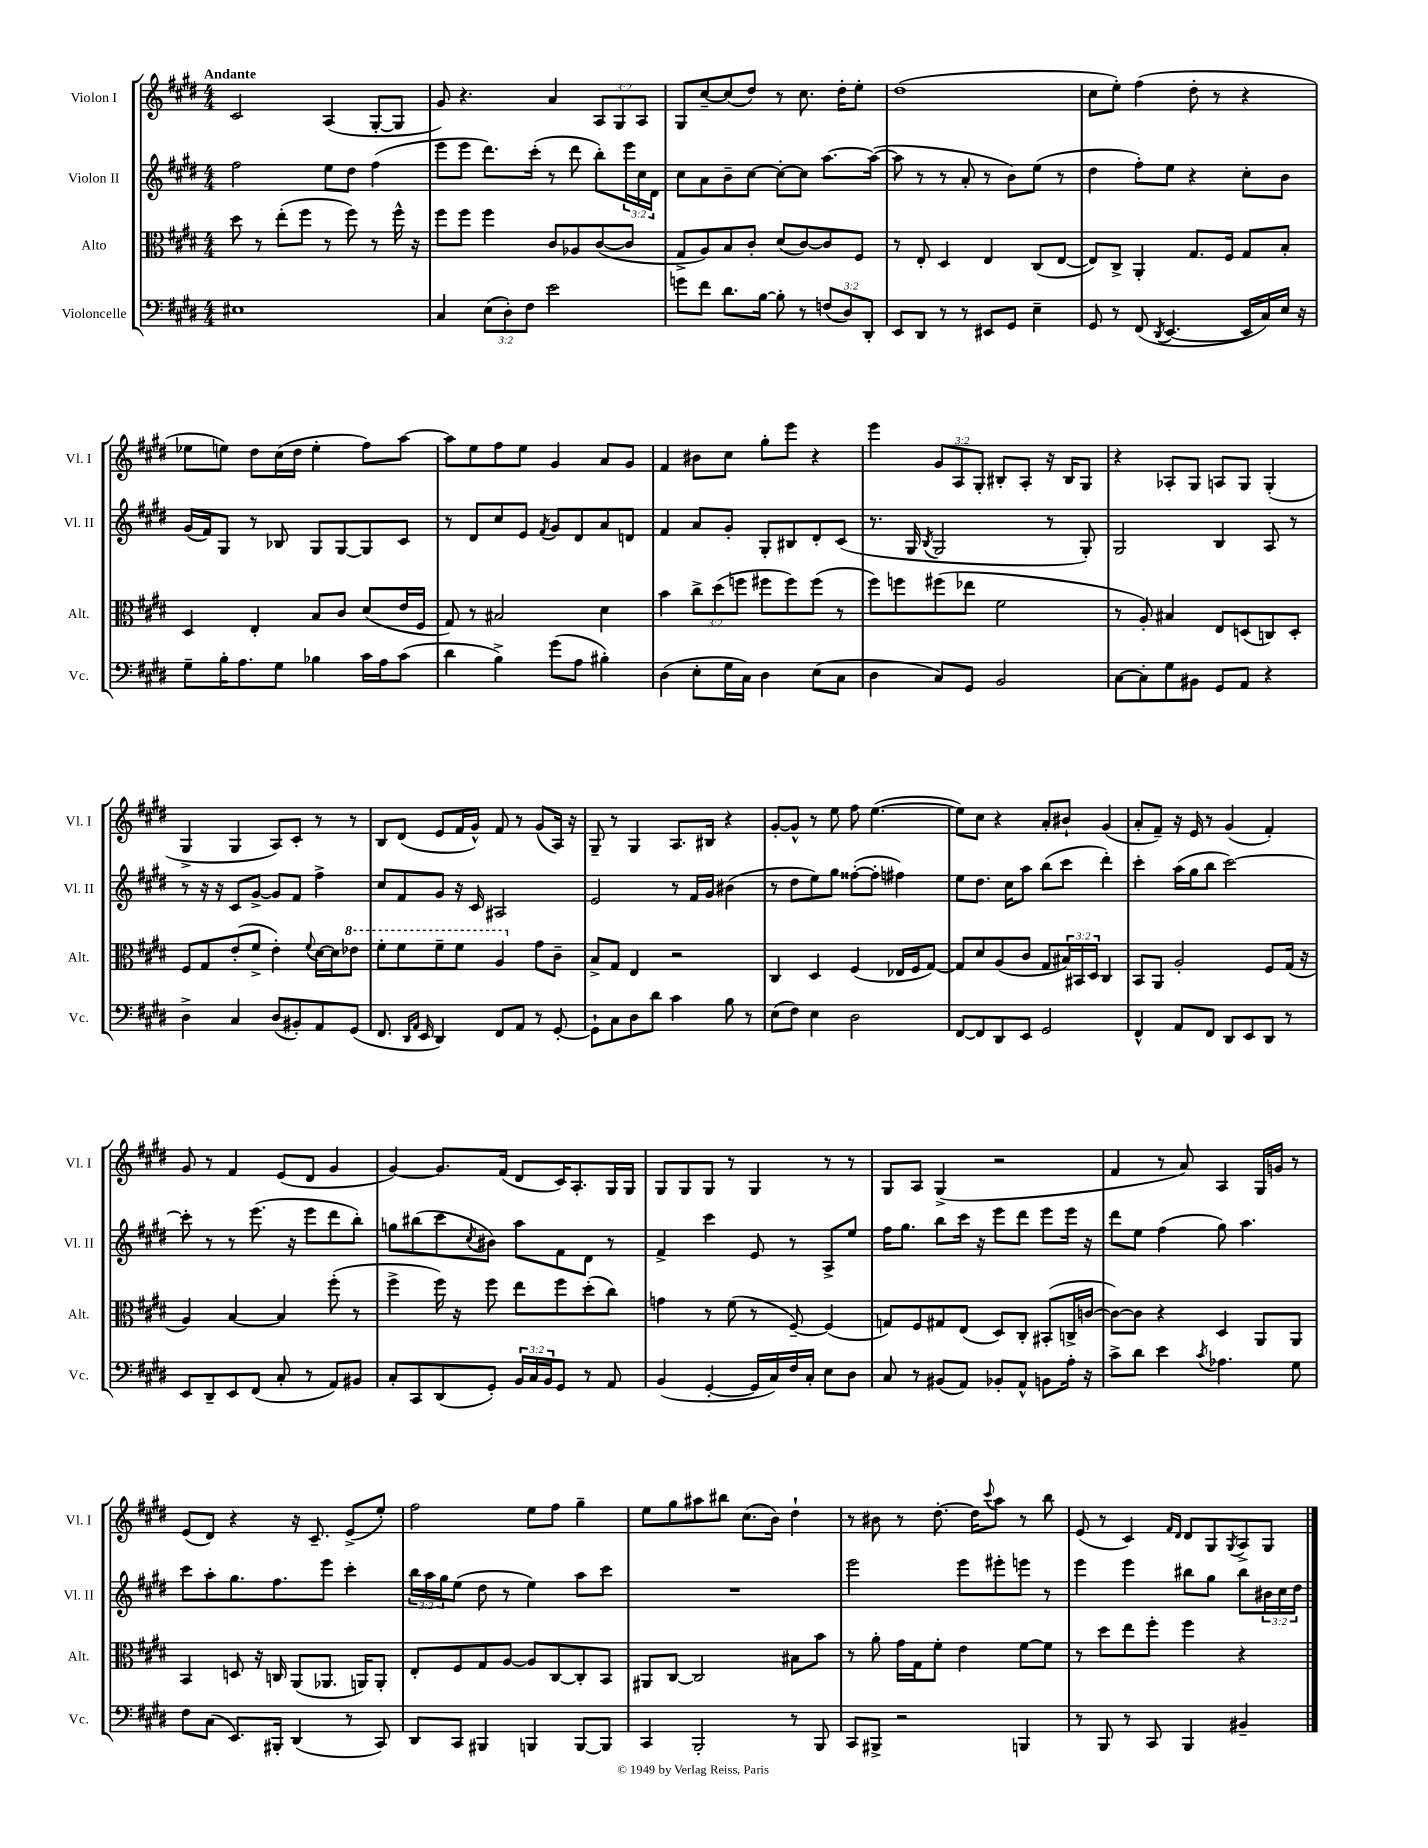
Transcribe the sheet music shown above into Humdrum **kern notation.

**kern	**kern	**kern	**kern
*part4	*part3	*part2	*part1
*staff4	*staff3	*staff2	*staff1
*I"Violoncelle	*I"Alto	*I"Violon II	*I"Violon I
*I'Vc.	*I'Alt.	*I'Vl. II	*I'Vl. I
*clefF4	*clefC3	*clefG2	*clefG2
*k[f#c#g#d#]	*k[f#c#g#d#]	*k[f#c#g#d#]	*k[f#c#g#d#]
*M4/4	*M4/4	*M4/4	*M4/4
=1	=1	=1	=1
!	!	!	!LO:TX:a:B:t=Andante
1E#X	8dd#\	2ff#\	2c#/
.	8r	.	.
.	(8ee'\L	.	.
.	8ff#\J	.	.
.	8r	8ee\L	(4A/
.	8ff#\)	8dd#\J	.
.	8r	(4ff#\	[8G#'/L
.	16ff#^^\	.	8G#/J]
.	16r	.	.
=2	=2	=2	=2
4C#/	8ff#\L	8eee\L	8g#/)
.	8ff#\J	8eee\J	4.r
(12E\L	4ff#\	8.ddd#\L)	.
12D#'\)	.	.	.
12F#\J	.	.	.
.	.	(16ccc#'\Jk	.
2e\	8c#/L	8r	4a/
.	8A-X/	8ddd#\	.
.	([8c#/	8bb'\L)	12A/L
.	.	.	12G#/
.	8c#/J]	24eee\L	.
.	.	24cc#\	12A/J
.	.	24d#\JJ	.
=3	=3	=3	=3
8gn\L	8G#^/L	8cc#\L	8G#/L
8f#\J	8A/)	8a\	[8cc#~/
8.d#\L	8B/	8b~\	(8cc#/]
.	8c#'/J	[8cc#\J	8dd#/J)
[16B\Jk	.	.	.
8B'\]	(8d#/L	8cc#'\L_	8r
8r	[8c#/)	8cc#\J]	8.cc#\
(12Fn/L	8c#/]	[8.aa\L	.
.	.	.	16dd#'\KL
12D#/)	.	.	.
.	8F#/J	.	8ee'\J
12DD#'/J	.	.	.
.	.	(16aa\Jk_	.
=4	=4	=4	=4
8EE/L	8r	8aa\]	(1dd#
8DD#/J	8E'/	8r	.
8r	4D#/	8r	.
8r	.	8a'/	.
8EE#X/L	4E/	8r	.
8GG#/J	.	8b\L)	.
4E~\	(8C#/L	(8ee\J	.
.	[8E/J	8r	.
=5	=5	=5	=5
8GG#/	8E/L])	4dd#\	8cc#\L
8r	8C#^/J	.	8ee'\J)
(8FF#/	4AA'/	8ff#'\L)	(4ff#\
8qDD#/	.	.	.
[4.EE/	.	8ee\J	.
.	8.G#/L	4r	8dd#'\
.	.	.	8r
.	16F#/Jk	.	.
16EE/LL]	8G#/L	8cc#'\L	4r
16C#/)	.	.	.
16E/JJ	8B'/J	8b\J	.
16r	.	.	.
!!LO:LB:g=z
=6	=6	=6	=6
8G#~\L	4D#/	(16g#/LL	8ee-X\L
.	.	16f#/J)	.
16B'\K	.	8G#/J	8een\J)
8.A\	.	.	.
.	4E'/	8r	8dd#\L
8G#\J	.	8B-X/	(16cc#\L
.	.	.	16dd#\JJ
4B-X\	8B/L	8G#/L	4ee'\
.	8c#/J	[8G#/	.
16c#\LL	(8d#/L	8G#/]	8ff#\L)
16A\J	.	.	.
(8c#\J	16e/L	8c#/J	[8aa\J
.	16F#/JJ	.	.
=7	=7	=7	=7
4d#\	8G#/)	8r	8aa\L]
.	8r	8d#/L	8ee\
4B^\)	2B#X/	8cc#/	8ff#\
.	.	8e/J	8ee\J
.	.	8qf#/	.
(8g#\L	.	8g#/L	4g#/
8A\J	.	8d#/	.
4B#X'\)	4d#\	8a/	8a/L
.	.	8dn/J	8g#/J
=8	=8	=8	=8
(4D#\	4b\	4f#/	4f#/
8E'\L	12cc#^\L	8a/L	8b#X\L
.	(12dd#\	.	.
16G#\L	.	8g#'/J	8cc#\J
.	12ffn\J	.	.
16C#\JJ)	.	.	.
4D#\	8ff#X\L	8G#'/L	8gg#'\L
.	8ff#\)	8B#X/	8eee\J
(8E\L	(8ff#\J	8d#'/	4r
8C#\J	8r	(8c#/J	.
=9	=9	=9	=9
4D#\	8ff#\L)	8.r	4eee\
.	8ffn\	.	.
.	.	16G#/	.
.	.	8qB/	.
8C#/L)	(8ff#X\	2G#/	12g#/L
.	.	.	12A/
8GG#/J	8ee-X\J	.	.
.	.	.	12G#'/J
2BB/	2f#\	.	8B#X'/L
.	.	.	8A'/J
.	.	8r	16r
.	.	.	16B#/KL
.	.	8G#'/)	8G#/J
=10	=10	=10	=10
[8C#\L	8r	2G#/	4r
8C#'\]	8A'/)	.	.
8G#\	4B#X/	.	8A-X'/L
8BB#X\J	.	.	8G#/J
8GG#/L	8E/L	4B/	8An/L
8AA/J	(8Dn/	.	8G#/J
4r	8Cn/)	8A/	(4G#'/
.	8D'/J	8r	.
!!LO:LB:g=z
=11	=11	=11	=11
4D#^\	8F#/L	8r	4G#^/
.	8G#/	16r	.
.	.	16r	.
4C#/	(8e'/	8c#/L	4G#/
.	8f#^/J	[8g#^/J	.
(8D#/L	4e'\)	8g#/L]	8A/L)
8BB#X'/)	.	8f#/J	8c#'/J
.	8qqf#/	.	.
8AA/	[16d#\LL	4ff#^\	8r
.	16d#\J]	.	.
*	*8va	*	*
(8GG#/J	8ee-X\J	.	8r
=12	=12	=12	=12
8.FF#/	8ff#'\L	8cc#/L	8B/L
.	8ff#\	8f#/	(8d#/J
16qqDD#/LL	.	.	.
16qqAA/JJ	.	.	.
16EE/	.	.	.
4DD#/)	8ff#~\	8g#/J	8e/L
.	8ff#\J	16r	16f#/L
.	.	16c#/	16g#^^/JJ)
8FF#/L	4a/	2A#X/	8f#/
8AA/J	.	.	8r
*	*X8va	*	*
8r	8g#\L	.	(8g#/L
[8GG#'/	8c#~\J	.	16A/Jk)
.	.	.	16r
=13	=13	=13	=13
8GG#`\L]	8B^/L	2e/	8G#~/
8C#\	8G#/J	.	8r
8D#\	4E/	.	4G#/
8d#\J	.	.	.
4c#\	2r	8r	8.A/L
.	.	16f#/LL	.
.	.	16g#/JJ	16B#X/Jk
8B\	.	(4b#X\	4r
8r	.	.	.
=14	=14	=14	=14
(8E\L	4C#/	8r	[8g#'/L
8F#\J)	.	8dd#\L	8g#^^/J]
4E\	4D#/	8ee\)	8r
.	.	8gg#\J	8ee\
2D#\	(4F#/	([8ff##X'\L	8ff#\
.	.	8ff##'\J]	([4.ee\
.	16E-X/LL	4ff#X\)	.
.	16F#/J	.	.
.	[8G#/J)	.	.
=15	=15	=15	=15
[8FF#/L	8G#/L]	8ee\L	8ee\L])
8FF#/]	8d#/	8.dd#\J	8cc#\J
8DD#/	(8A/	.	4r
.	.	16cc#\KL	.
8EE/J	8c#/J	8aa\J	.
2GG#/	8G#/L	(8bb\L	8a'/L
.	24B#X/L)	8ccc#\J	8b#X`/J
.	24BB#X/	.	.
.	24D#/JJ	.	.
.	4C#/	4ddd#'\)	(4g#/
=16	=16	=16	=16
4FF#^^/	8BB/L	4ccc#'\	8a'/L
.	8AA/J	.	8f#~/J)
8AA/L	2A'/	(16aa\LL	16r
.	.	16gg#\J	16e/
8FF#/J	.	8bb\J	8r
8DD#/L	.	[2ccc#\)	(4g#/
8EE/	.	.	.
8DD#/J	8F#/L	.	4f#'/)
8r	(16G#/Jk	.	.
.	16r	.	.
!!LO:LB:g=z
=17	=17	=17	=17
8EE/L	4A/)	8ccc#'\]	8g#/
8DD#~/	.	8r	8r
8EE/	[4B/	8r	4f#/
(8FF#/J	.	(8.eee\	.
8C#'/	4B/]	.	(8e/L
.	.	16r	.
8r	.	8eee\L	8d#/J
8AA/L)	(8ff#'\	8ddd#\	4g#/
8BB#X/J	8r	8bb'\J)	.
=18	=18	=18	=18
8C#'/L	4ff#^\	8ggn\L	[4g#/)
8CC#/	.	(8bb#X\	.
(8DD#/	16ff#\)	8ccc#\	8.g#/L]
.	16r	.	.
.	.	8qcc#/	.
8GG#'/J)	8ff#\	8b#X\J)	.
.	.	.	(16f#/Jk
24BB/LL	8ee\L	8aa\L	8d#/L
24C#/	.	.	.
24BB/J	.	.	.
8GG#/J	8ff#\	8f#\	16c#/K)
.	.	.	8.A'/
8r	(8dd#'\	8d#\J	.
8AA/	8cc#\J)	8r	16G#/L
.	.	.	16G#/JJ
=19	=19	=19	=19
(4BB/	4gn\	4f#^/	8G#/L
.	.	.	8G#/
[4GG#'/	8r	4ccc#\	8G#/J
.	(8f#\	.	8r
16GG#/LL]	8r	8e/	4G#/
16C#/)	.	.	.
16F#/	[8F#~/)	8r	.
16C#'/JJ	.	.	.
8E\L	(4F#/]	8A^/L	8r
8D#\J	.	8ee/J	8r
=20	=20	=20	=20
8C#/	8Gn/L)	16ff#\KL	8G#/L
.	.	8.gg#\J	.
8r	8F#/	.	8A/J
(8BB#X/L	8G#X/	8bb\L	(4G#^/
8AA/J)	(8E/J	16ccc#\Jk	.
.	.	16r	.
8BB-X'/L	8D#/L)	8eee\L	2r
8AA^^/J	8C#'/J	8ddd#\J	.
8BBn\L	(8BB#X'/L	8eee\L	.
16A'\Jk	16Cn^/L	16eee\Jk	.
16r	[16cn/JJ	16r	.
=21	=21	=21	=21
8c#^\L	8c\L_)	8ddd#\L	4f#/
8d#\J	8c\J]	8ee\J	.
4e\	4r	(4ff#\	8r
.	.	.	8a/)
8qc#/	.	.	.
4.A-X\	4D#/	8gg#\)	4A/
.	.	4.aa\	.
.	8AA/L	.	16G#/LL
.	.	.	16gn/JJ
8G#\	8AA/J	.	8r
!!LO:LB:g=z
=22	=22	=22	=22
8F#\L	4BB/	8ccc#\L	(8e/L
(8C#\J	.	8aa'\	8d#/J)
8.EE/L)	8Dn/	8.gg#\	4r
.	16r	.	.
16BBB#X'/Jk	16Cn/	8.ff#\	.
(4DD#/	(8AA/L	.	16r
.	.	.	8.c#~/
.	8.AA-X/J	8eee\J	.
8r	.	4ccc#'\	(8e^/L
.	16AAn/KL)	.	.
8CC#/)	8AA'/J	.	8ee'/J)
=23	=23	=23	=23
8DD#/L	8E'/L	24bb\LL	2ff#\
.	.	24aa\	.
.	.	24gg#\J	.
8CC#/J	8F#/	(8ee\J	.
4BBB#X/	8G#/	8dd#\	.
.	[8A/J	8r	.
4BBBn/	8A/L]	4ee\)	8ee\L
.	[8C#/	.	8ff#\J
[8BBB/L	8C#'/]	8aa\L	4gg#~\
8BBB/J]	8BB/J	8ccc#\J	.
=24	=24	=24	=24
4CC#/	8AA#X/L	1r	8ee\L
.	[8C#/J	.	8gg#\
2BBB'/	2C#/]	.	8aa#X\
.	.	.	8bb#X\J
.	.	.	(8.cc#\L
.	.	.	16b\Jk)
8r	8B#X\L	.	4dd#`\
8BBB/	8b\J	.	.
=25	=25	=25	=25
8CC#/L	8r	2eee\	8r
8BBB#X^/J	8a'\	.	8b#X\
2r	16g#\LL	.	8r
.	16G#\J	.	.
.	8f#'\J	.	[8.dd#'\
.	4e\	8eee\L	.
.	.	.	16dd#\KL]
.	.	.	8qqccc#/
.	.	8eee#X'\	8aa\J
4BBBn/	[8f#\L	8eeen\J	8r
.	8f#\J]	8r	8bb\
=26	=26	=26	=26
8r	8r	4eee\	(8e/
8BBB/	8dd#\L	.	8r
8r	8ee\	4eee\	4c#/)
8CC#/	8ff#'\J	.	.
.	.	.	16qqf#/LL
.	.	.	16qqd#/JJ
4BBB/	4ff#\	8bb#X\L	8d#/L
.	.	8gg#\J	8G#/
.	.	.	8qG#/
4BB#X~/	4r	8bb#\L	8A^/
.	.	24b#X\L	8G#/J
.	.	24cc#\	.
.	.	24dd#\JJ	.
==	==	==	==
*-	*-	*-	*-
